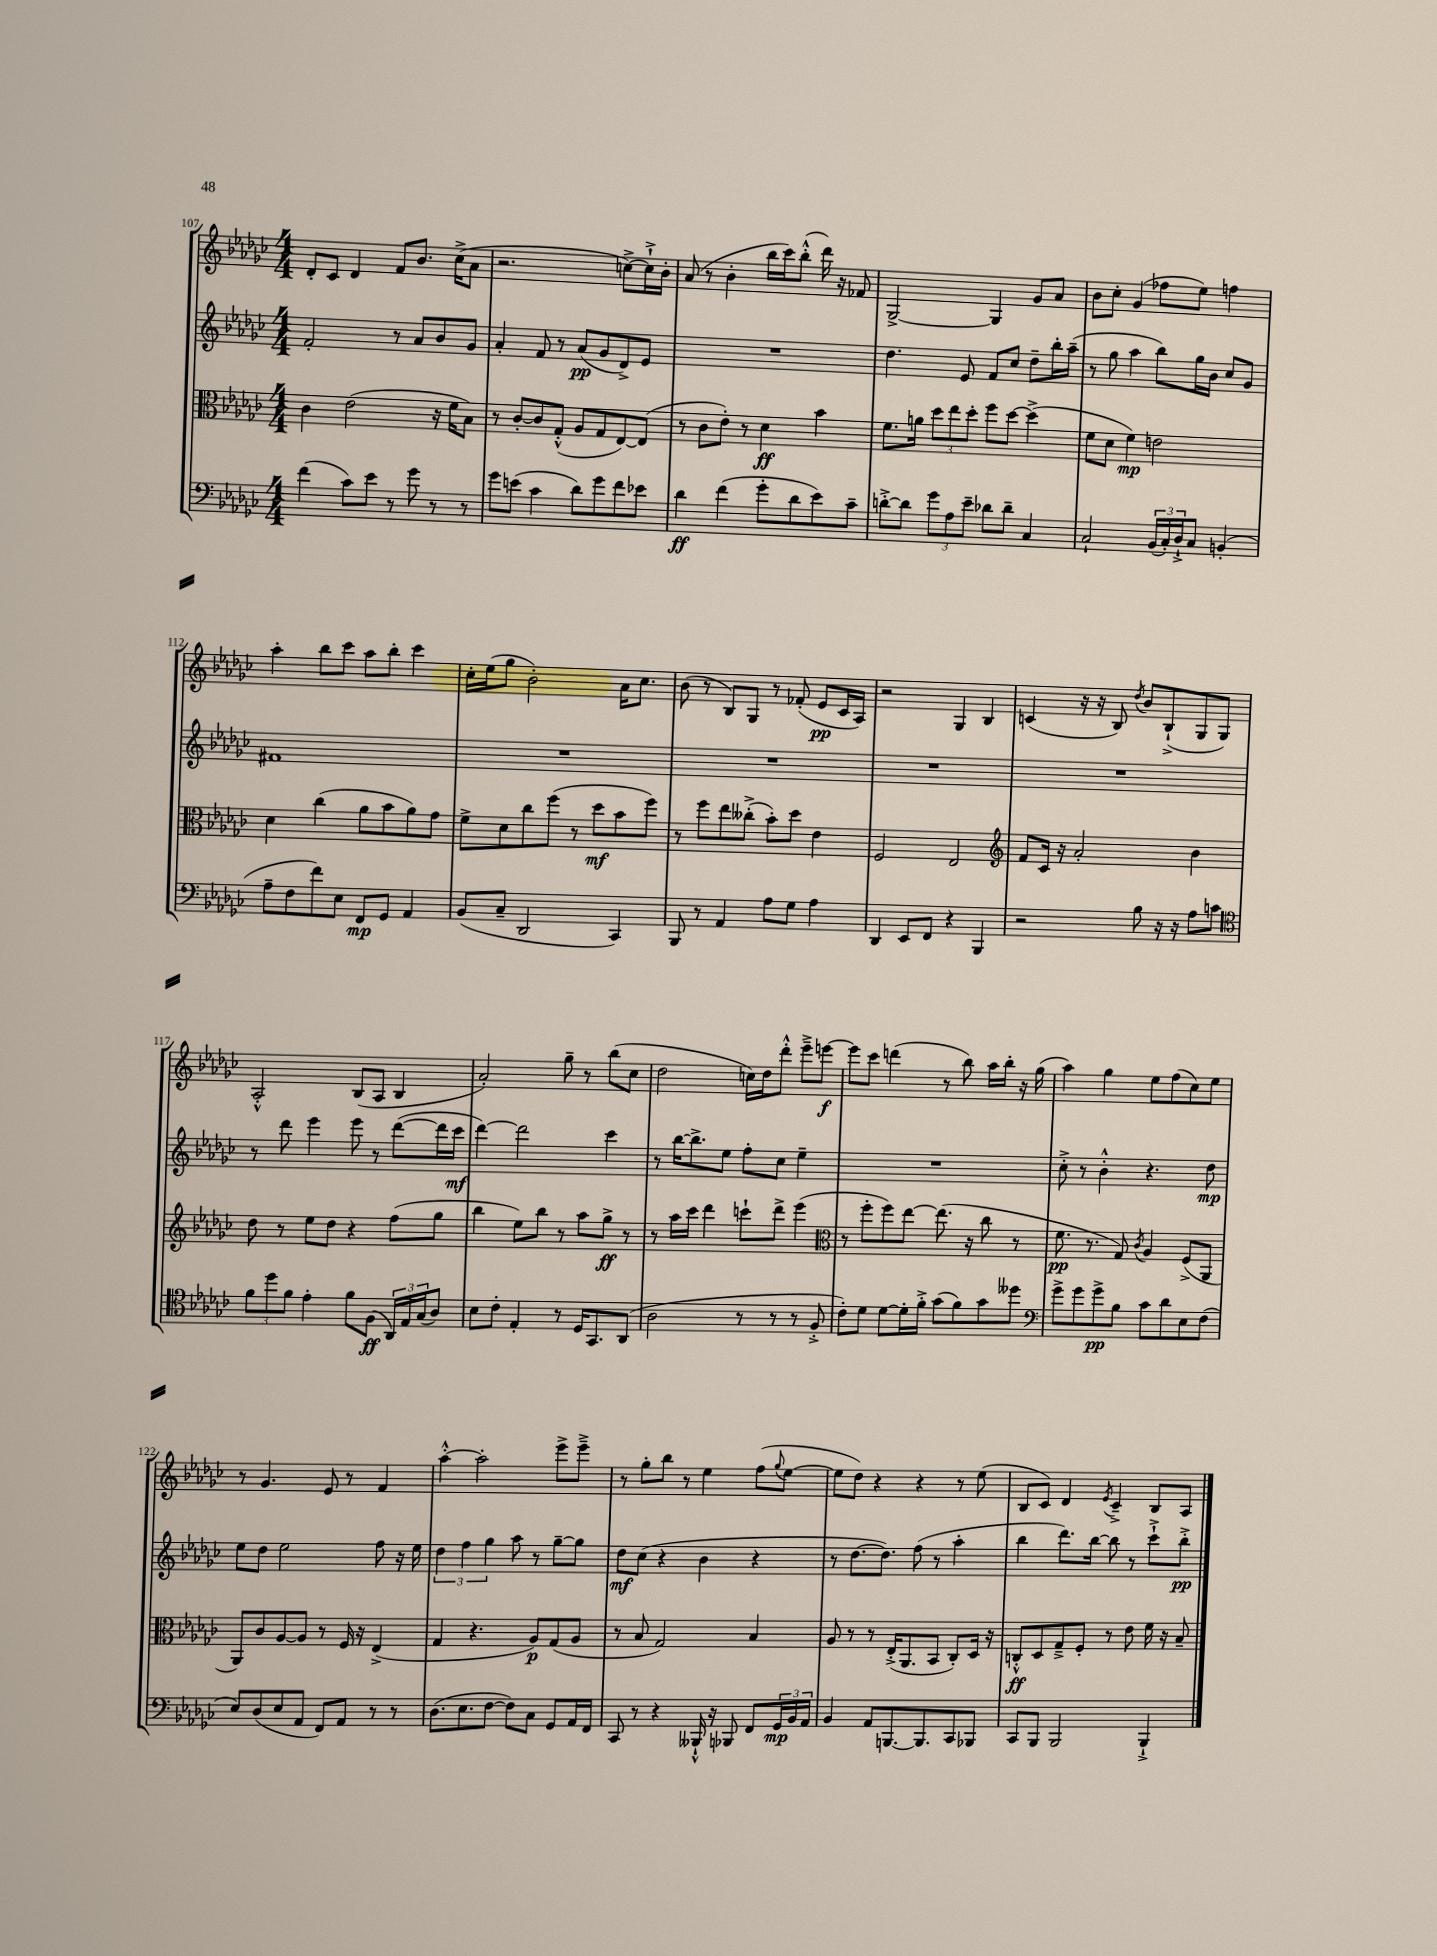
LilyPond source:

<<
\new StaffGroup <<
\new Staff = "s0" {
    \clef treble \key ges \major \numericTimeSignature \time 4/4
    des'8-. ces'8 des'4 f'8 bes'8. ces''16->( aes'8 |
    r2. c''8~->) c''16-!-> bes'16-. |
    aes'8( r8 bes'4-. bes''16 ces'''16) bes''8-.-^( des'''16) r16 fes'8 |
    ges2~-> ges4 ges'8 aes'8 |
    bes'8 ces''8-. ges'4( fes''8 ees''8) f''4 |
    aes''4-. bes''8 ces'''8 aes''8 bes''8-. ces'''4 |
    ces''16-. ees''16( ges''8 bes'2-.) aes'16 ces''8. |
    bes'8( r8 bes8) ges8 r8 fes'8-.( ees'8\pp ces'16 aes16) |
    r2 ges4 bes4 |
    c'4( r16 r16 bes8) \acciaccatura { des''8 } bes'8 bes8-!->( ges8 ges8) |
    aes2-.-^ bes8( aes8 bes4 |
    aes'2-.) ges''8-- r8 bes''8( ces''8 |
    des''2 c''16) des''16 des'''8-.-^ ees'''8---> e'''8~\f |
    e'''8 ces'''8 d'''4( r8 bes''8) aes''16 bes''16-. r16 ges''16( |
    aes''4) ges''4 ees''8 f''8( ces''8) ees''8 |
    r8 ges'4. ees'8 r8 f'4 |
    aes''4~-.-^ aes''2-. ees'''8-> ees'''8---> |
    r8 ges''8-. bes''8 r8 ees''4 f''8( \appoggiatura { ges''8 } ees''8~ |
    ees''8 des''8) r4 r4 r8 ees''8( |
    bes8 ces'8) des'4 \acciaccatura { ees'8 } ces'4---> bes8 aes8 \bar "|." |
}
\new Staff = "s1" {
    \clef treble \key ges \major \numericTimeSignature \time 4/4
    f'2-. r8 aes'8 bes'8 ges'8 |
    aes'4-. f'8 r8 aes'8\pp( ges'8 des'8->) ees'8 |
    R1 |
    des''4. ees'8 f'8 ces''8 des''8-- bes''16-. aes''16--( |
    r8 ges''8 aes''4 bes''8) ges''16 bes'16 ces''8 ges'8 |
    fis'1 |
    R1 |
    R1 |
    R1 |
    R1 |
    r8 des'''8 ees'''4 ees'''8 r8 des'''8~( des'''16 ces'''16\mf |
    des'''4~) des'''2 ces'''4 |
    r8 bes''16~ bes''8.-> ees''8 f''8-. ces''8 ees''4-- |
    R1 |
    ces''8-.-> r8 bes'4-.-^ r4. des''8\mp |
    ees''8 des''8 ees''2 f''8 r16 ees''16 |
    \tuplet 3/2 { des''4 f''4 ges''4 } aes''8 r8 ges''8~-- ges''8 |
    des''8\mf ces''8( r4 bes'4 r4 |
    r8 des''8.~ des''8.) f''8( r8 aes''4-. |
    bes''4 des'''8.) bes''16~ bes''8 r8 ces'''8-!-> bes''8-.->\pp \bar "|." |
}
\new Staff = "s2" {
    \clef alto \key ges \major \numericTimeSignature \time 4/4
    ces'4 ees'2( r16 f'16 bes8) |
    r8 ces'8~-. ces'8 ges8-.-^( aes8 ges8 ees8~) ees8( |
    r8 ces'8 ees'8-.) r8 des'4\ff bes'4 |
    f'8. a'16 \tuplet 3/2 { des''8 ees''8 des''8-. } f''8 des''8~ des''4->( |
    f'8 des'8 f'4\mp) e'2 |
    des'4 ces''4( aes'8 bes'8 aes'8) ges'8 |
    f'8-> des'8 ces''8 f''8( r8 des''8\mf bes'8 f''8) |
    r8 f''8 ees''8 ceses''8-.->( bes'8-.) des''8 ees'4 |
    f2 ees2 |
    \clef treble f'8 ces'16 r16 aes'2-. bes'4 |
    des''8 r8 ees''8 des''8 r4 f''8( ges''8 |
    bes''4 ees''8) bes''8 r8 aes''8 ges''8->\ff r8 |
    r8 aes''16 ces'''16 des'''4 c'''8-! des'''8-> ees'''4( |
    \clef alto r8 f''8-. f''8) ees''8~ ees''8.( r16 ces''8 r8 |
    f'8.\pp r8. ges8) \acciaccatura { ces'8 } aes4 f8->( aes,8 |
    aes,8) ces'8 aes8~ aes8 r8 f16 r16 ees4->( |
    ges4 r4. aes8\p) ges8( aes8 |
    r8 bes8 ges2) bes4 |
    aes8 r8 r8 ees16-.->( aes,8. bes,8 ces8-.) des16 r16 |
    c8-.-^\ff des8 ges8---> f8-. r8 ees'8 f'16 r16 bes8-- \bar "|." |
}
\new Staff = "s3" {
    \clef bass \key ges \major \numericTimeSignature \time 4/4
    f'4( ces'8) ees'8 r8 ges'8 r8 r8 |
    ges'8 e'8( ces'4 des'8) ges'8 f'8 ees'8 |
    des'4\ff f'4( ges'8-. des'8 ees'8) ces'8-- |
    d'8~-.-> d'8 \tuplet 3/2 { ges'8 aes8 ees'8-- } des'8 des'8-- ces4 |
    ces2-! \tuplet 3/2 { bes,16( ces16-.) des16-!-> } ces8 b,4-.( |
    aes8-- f8 f'8) ees8 f,8\mp ges,8 aes,4 |
    bes,8( ces8-- des,2 ces,4) |
    bes,,8 r8 aes,4 aes8 ges8 aes4 |
    des,4 ees,8 f,8 r4 bes,,4 |
    r2 bes8 r16 r16 aes8 c'8 |
    \clef tenor \tuplet 3/2 { f'8 des''8 f'8 } ees'4-. f'8 f8\ff( \tuplet 3/2 { aes,16) ees16 ges16( } aes8) |
    bes8 ces'8-. ees4-. r8 des16 ges,8. aes,8( |
    aes2 r8 r8 r8 f8-.-> |
    ces'8-.) des'8 des'8~ des'16-. f'16-.-> ges'8( f'8) ges'8 deses''8 |
    \clef bass ges'8-> ges'8 ges'8->\pp bes8 ces'8 des'8 ees8 f8( |
    ees8) des8( ees8 aes,8 f,8) aes,8 r8 r8 |
    des8.( ees8. f8~ f8) ces8 ges,8 aes,16 f,16 |
    ces,8 r8 r4 beses,,16-!-^ r16 bes,,8 f,8 \tuplet 3/2 { ges,16\mp bes,16 aes,16 } |
    bes,4 aes,8 b,,8.~ b,,8. ces,8 bes,,8 |
    ces,8 bes,,8 bes,,2 bes,,4-!-> \bar "|." |
}
>>
>>
\layout { \context { \Score currentBarNumber = #107 } }
